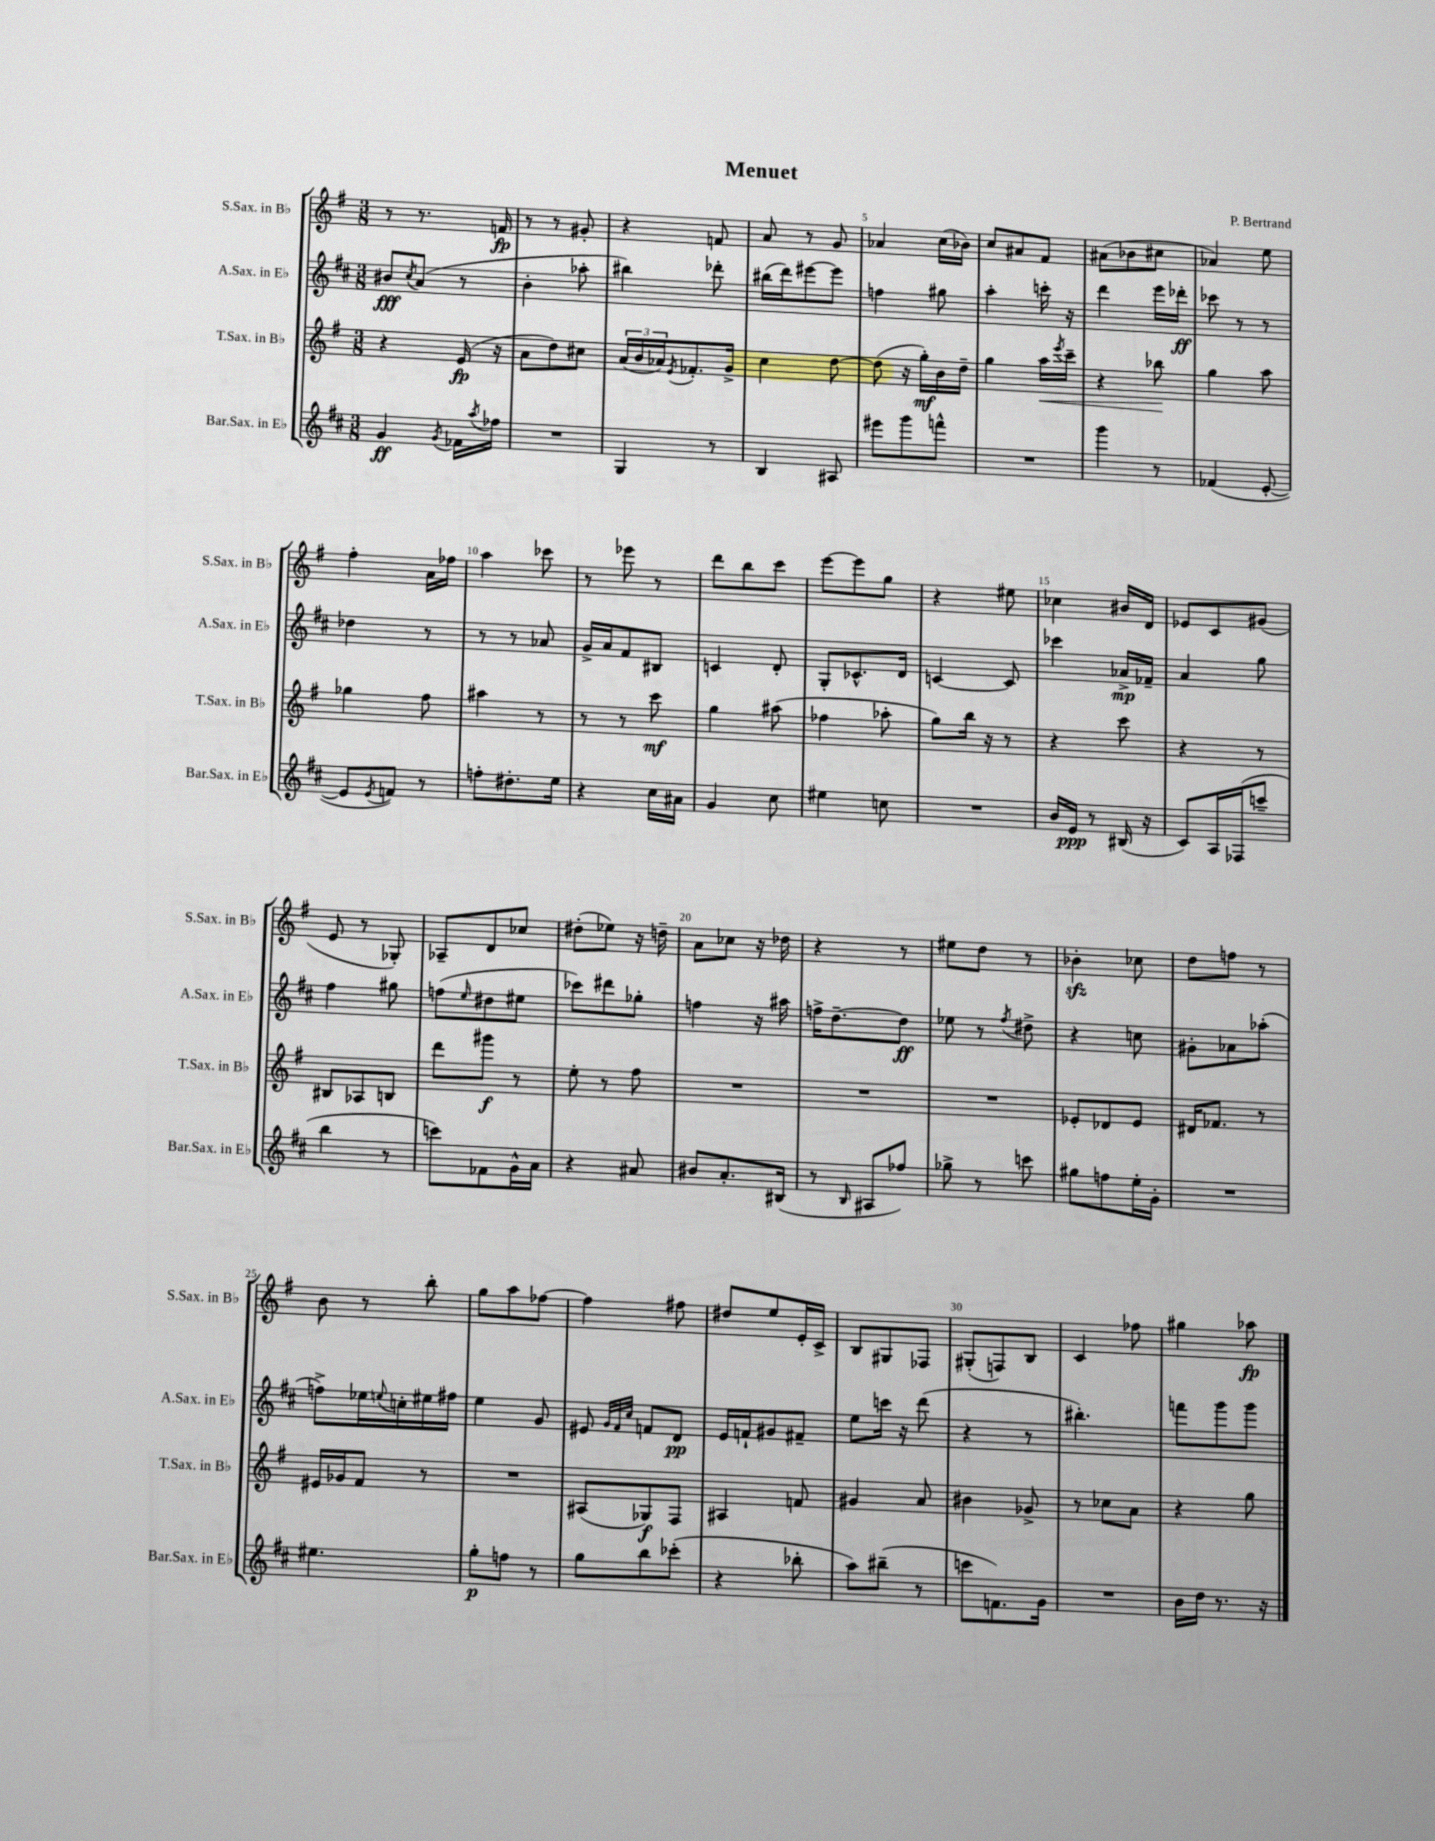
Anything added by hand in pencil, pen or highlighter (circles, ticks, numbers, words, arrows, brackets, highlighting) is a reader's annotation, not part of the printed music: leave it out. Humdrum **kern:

**kern	**kern	**kern	**kern
*staff4	*staff3	*staff2	*staff1
*clefG2	*clefG2	*clefG2	*clefG2
*k[f#c#]	*k[f#]	*k[f#c#]	*k[f#]
*M3/8	*M3/8	*M3/8	*M3/8
4g	4r	8b#	8r
.	.	8qcc#	.
.	.	(8a	8.r
8qg	.	.	.
16f-	(16e	8r	.
8qaa	.	.	.
16ff-	16r	.	16f
=	=	=	=
4.r	8a	4b'	8r
.	8dd)	.	8r
.	8cc#	8aa-'	8g#'
=	=	=	=
4G	(24a	4bb#)	4r
.	24b	.	.
.	24a-)	.	.
.	8qe	.	.
.	8.f-'	.	.
8r	.	8ddd-'	8f
.	16g^	.	.
=	=	=	=
4B	4cc	(16bb#	8a
.	.	16ddd)	.
.	.	[8eee#	8r
8A#	[8dd	8eee#]	8g
=	=	=	=
8eee#	(8dd]	4ff	4a-
8ggg	16r	.	.
.	16gg')	.	.
8fff^^	16b	8gg#	(16cc
.	16dd~	.	16b-)
=	=	=	=
4.r	4gg	4aa'	8cc
.	.	.	8a#
.	16aa	16ccc'	8f#
.	8qeee	.	.
.	16ccc~	16r	.
=	=	=	=
4ggg	4r	4ddd	(8a#
.	.	.	8b-
8r	8bb-	16eee	8cc#
.	.	16ddd-'	.
=	=	=	=
(4f-	4gg	8ccc-	4a-)
.	.	8r	.
[8e'	8aa	8r	8ee
=	=	=	=
8e]	4gg-	4dd-	4ff#'
8qe	.	.	.
8f)	.	.	.
8r	8ff#	8r	16a
.	.	.	16ff-
=	=	=	=
8ff'	4aa#	8r	4aa
8.dd#'	.	8r	.
.	8r	8a-	8ccc-
16ee	.	.	.
=	=	=	=
4r	8r	16g^	8r
.	.	16a	.
.	8r	8f#	8eee-
16cc#	8ccc	8B#	8r
16a#	.	.	.
=	=	=	=
4g	4gg	4c	8ddd
.	.	.	8bb
8cc#	(8aa#	8d'	8ccc
=	=	=	=
4ee#	4ff-	8G'	[8eee
.	.	8.c-^^	8eee]
8cc	8aa-'	.	8gg
.	.	16d	.
=	=	=	=
4.r	8gg)	[4c	4r
.	16bb	.	.
.	16r	.	.
.	8r	8c]	8ee#
=	=	=	=
16b	4r	4ccc-	4cc-
16e	.	.	.
8r	.	.	.
(16B#	8ccc	16a-^	16b#
16r	.	16f-~	16d
=	=	=	=
8c#)	4r	4a	8e-
16A	.	.	8c
(16F-	.	.	.
8ccc~	8r	8gg	(8g#
=	=	=	=
4bb	8B#	4ff#	8e
.	8A-	.	8r
8r	8B	8gg#	8G-')
=	=	=	=
8ccc)	8ddd	(8ff	8A-~
.	.	16qqee	.
8f-	8ggg#	8dd#	8d
16g^^	8r	8ee#	8cc-
16a	.	.	.
=	=	=	=
4r	8ee'	8ccc-)	(8dd#'
.	8r	8ddd#	8ee-)
8a#	8ff#	8gg-'	16r
.	.	.	16dd~
=	=	=	=
8b#	4.r	4ff	8a
8.a'	.	.	8cc-
.	.	16r	16r
(16B#	.	16aa#	16dd-
=	=	=	=
8r	4.r	16ff^	4r
.	.	[8.dd~	.
16qqB	.	.	.
8A#	.	.	.
8ff-)	.	8dd]	8r
=	=	=	=
8gg-^	4.r	8ee-	8ee#
8r	.	8r	8dd
.	.	8qff#	.
8ccc	.	8dd#^	8r
=	=	=	=
8gg#	8e-'	4r	4b-'
8ff	8d-	.	.
16ee'	8e-	8cc	8cc-
16g'	.	.	.
=	=	=	=
4.r	16d#	8g#'	8dd
.	8.f-	.	.
.	.	8a-	8ff
.	8r	(8aa-'	8r
=	=	=	=
4.ee#	16e#	8ff^)	8b
.	16g-	.	.
.	8f#	16ee-	8r
.	.	8qqee	.
.	.	16cc'	.
.	8r	16ee#	8bb'
.	.	16ff#	.
=	=	=	=
8gg'	4.r	4ee	8gg
8ff	.	.	8aa
8r	.	8g	[8ff-
=	=	=	=
8gg	(8A#	8e#	4ff-]
.	.	32qqg	.
.	.	32qqf#	.
.	.	32qqcc#	.
8bb	8G-)	8f	.
(8ccc-'	8F#	8d	8ff#
=	=	=	=
4r	4A#	16e	8dd#
.	.	16f`	.
.	.	8g#	8ee
8bb-'	8f	8f#~	16e'
.	.	.	16c^
=	=	=	=
8aa)	4g#	8ee	8B
(8bb#~	.	16ccc	8G#
.	.	16r	.
8r	8a	(8ddd	8F-
=	=	=	=
8ccc	4b#	4r	(8G#'
8.f)	.	.	8F)
.	8g-^	8r	8B
16g	.	.	.
=	=	=	=
4.r	8r	4.bb#')	4c
.	8cc-	.	.
.	8a	.	8ff-
=	=	=	=
16b	4r	8fff	4gg#
16dd	.	.	.
8.r	.	8ggg	.
.	8gg	8ggg	8aa-
16r	.	.	.
==	==	==	==
*-	*-	*-	*-
